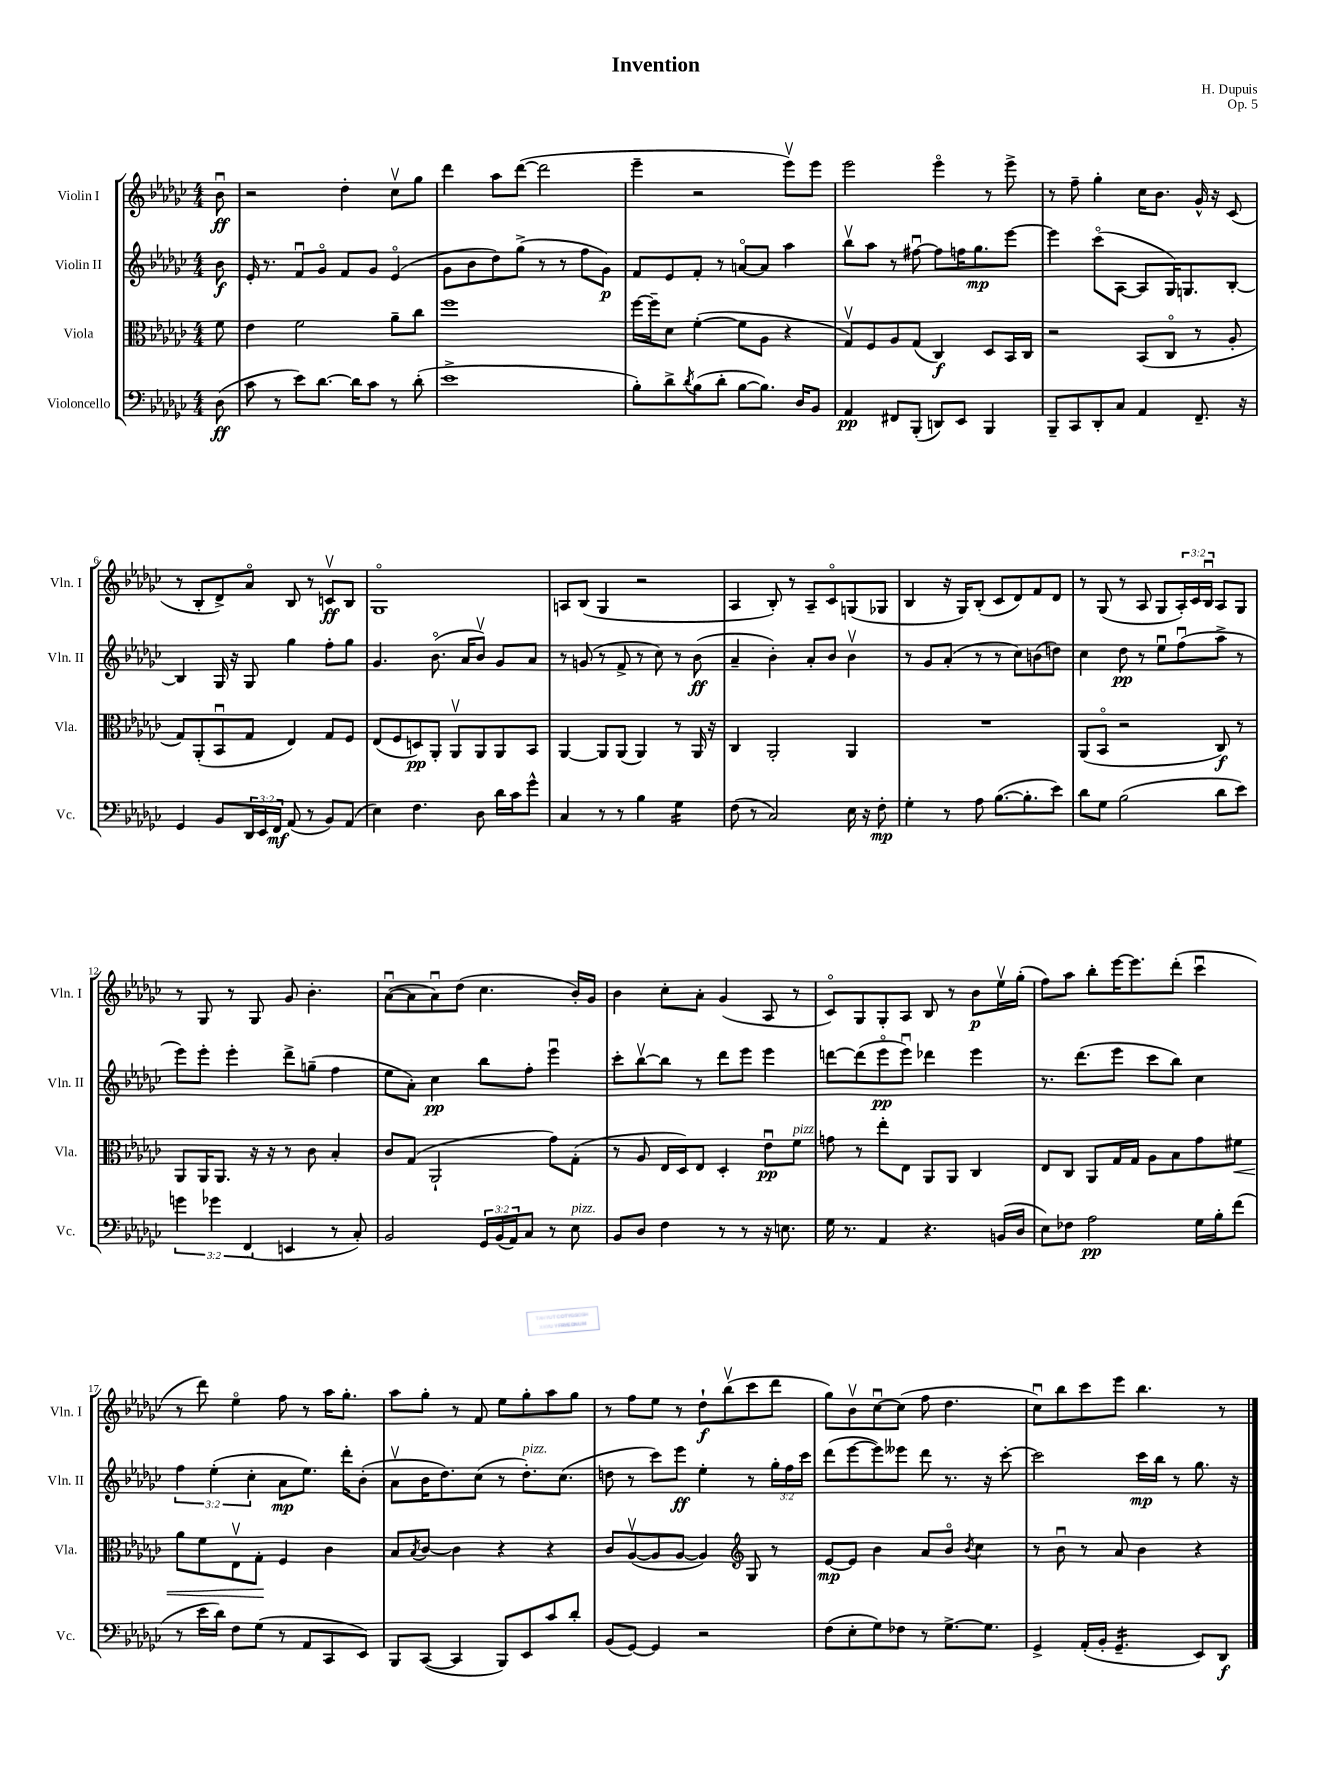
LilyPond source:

\header { title = "Invention" composer = "H. Dupuis" opus = "Op. 5" }
<<
\new StaffGroup <<
\new Staff = "s0" \with { instrumentName = "Violin I" shortInstrumentName = "Vln. I" } {
    \clef treble \key ges \major \numericTimeSignature \time 4/4 \override Staff.TupletNumber.text = #tuplet-number::calc-fraction-text \partial 8
    bes'8\downbow\ff |
    r2 des''4-. ces''8\upbow ges''8 |
    des'''4 aes''8 des'''8~( des'''2 |
    ees'''4-- r2 ees'''8\upbow) ees'''8 |
    ees'''2 ees'''4\flageolet r8 ees'''8-> |
    r8 f''8-- ges''4-. ces''16 bes'8. ges'16-^ r16 ces'8( |
    r8 bes8-. des'8->) aes'8\flageolet bes8 r8 c'8\upbow\ff bes8 |
    ges1\flageolet |
    a8 bes8( ges4 r2 |
    aes4 bes8-.) r8 aes8-- ces'8\flageolet g8( ges8 |
    bes4 r16 ges16) bes8-.( ces'8 des'8) f'8 des'8 |
    r8 ges8( r8 aes8 ges8 \tuplet 3/2 { aes16-.) ces'16 bes16\downbow } aes8 ges8 |
    r8 ges8 r8 ges8 ges'8 bes'4.-. |
    aes'8~\downbow( aes'8 aes'8\downbow) des''8( ces''4. bes'16-.) ges'16 |
    bes'4 ces''8-. aes'8-. ges'4( aes8 r8 |
    ces'8\flageolet) ges8 ges8-. aes8 bes8 r8 bes'8\p ees''16\upbow ges''16-.( |
    f''8) aes''8 bes''8-. ees'''16~ ees'''8. des'''8-.( ces'''4\downbow |
    r8 des'''8) ees''4\flageolet f''8 r8 aes''16 ges''8.-. |
    aes''8 ges''8-. r8 f'8 ees''8 ges''8-. aes''8 ges''8 |
    r8 f''8 ees''8 r8 des''8-!\f bes''8\upbow( ces'''8 des'''8 |
    ges''8) bes'8\upbow ces''8~\downbow ces''8( f''8 des''4. |
    ces''8\downbow) bes''8 ces'''8 ees'''8 bes''4. r8 \bar "|." |
}
\new Staff = "s1" \with { instrumentName = "Violin II" shortInstrumentName = "Vln. II" } {
    \clef treble \key ges \major \numericTimeSignature \time 4/4 \override Staff.TupletNumber.text = #tuplet-number::calc-fraction-text \partial 8
    bes'8\f |
    ees'16-. r8. f'8\downbow ges'8\flageolet f'8 ges'8 ees'4\flageolet( |
    ges'8 bes'8 des''8) ges''8->( r8 r8 f''8 ges'8\p) |
    f'8 ees'8 f'8-. r8 a'8~\flageolet a'8 aes''4 |
    bes''8\upbow aes''8 r8 fis''8~\downbow fis''8 f''16 ges''8.\mp ees'''8~ |
    ees'''4 ces'''8\flageolet( aes8~ aes8 ges16) g8. bes8~-. |
    bes4 ges16 r16 ges8 ges''4 f''8-. ges''8 |
    ges'4. bes'8.\flageolet( aes'16 bes'8\upbow) ges'8 aes'8 |
    r8 g'8( r8 f'8-> r8 ces''8) r8 bes'8\ff( |
    aes'4-- bes'4-.) aes'8-. bes'8 bes'4\upbow |
    r8 ges'8 aes'8-.( r8 r8 ces''8) b'8( d''8) |
    ces''4 des''8\pp r8 ees''8\downbow f''8\downbow( aes''8-> r8 |
    ees'''8) ees'''8-. ees'''4-. des'''8-> g''8--( f''4 |
    ees''8 aes'8-.) ces''4\pp bes''8 f''8-. ees'''4\downbow |
    ces'''8-. bes''8~\upbow bes''8 r8 des'''8 ees'''8 ees'''4 |
    d'''8~ d'''8( ees'''8\flageolet\pp ees'''8\downbow) des'''4 ees'''4 |
    r8. des'''8.( ees'''8 ces'''8 bes''8) ces''4 |
    \tuplet 3/2 { f''4 ees''4-.( ces''4-. } aes'8\mp ees''8.) des'''16-. bes'8-.( |
    aes'8\upbow bes'16 des''8.) ces''8( r8 des''8.-.^\markup { \italic "pizz." }) ces''8.( |
    d''8 r8 ces'''8) ees'''8\ff ees''4-. r8 \tuplet 3/2 { ges''16-. f''16 ces'''16 } |
    des'''8( ees'''8~ ees'''8) eeses'''8 des'''8 r8. r16 ces'''8~-. |
    ces'''2 ces'''16\mp bes''16 r8 ges''8. r16 \bar "|." |
}
\new Staff = "s2" \with { instrumentName = "Viola" shortInstrumentName = "Vla." } {
    \clef alto \key ges \major \numericTimeSignature \time 4/4 \partial 8
    f'8 |
    ees'4 f'2 aes'8-- ces''8 |
    f''1 |
    f''16~ f''16-- des'8 f'4~-.( f'8 aes8 r4 |
    ges8\upbow) f8 aes8 ges8( ces4\f) des8 bes,16 ces16 |
    r2 bes,8( ces8\flageolet r8 aes8-. |
    ges8) aes,8-.( bes,8\downbow ges8 ees4) ges8 f8 |
    ees8( f8 d8\pp) aes,8-. aes,8\upbow aes,8 aes,8 bes,8 |
    aes,4~ aes,8 aes,8( aes,4) r8 aes,16 r16 |
    ces4 aes,2-. aes,4 |
    R1 |
    aes,8( bes,8\flageolet r2 ces8\f) r8 |
    aes,8 aes,16 aes,8. r16 r16 r8 ces'8 bes4-. |
    ces'8 ges8( aes,2-! ges'8) ges8-.( |
    r8 aes8 ees16 des16) ees8 des4-. ees'8\downbow\pp f'8^\markup { \italic "pizz." } |
    g'8 r8 ees''8-. ees8 aes,8 aes,8 ces4 |
    ees8 ces8 aes,8 ges16 ges16 aes8 bes8 ges'8 fis'8\< |
    aes'8 f'8 ees8\upbow ges8-.\! f4 ces'4 |
    bes8 \acciaccatura { bes8 } ces'8~ ces'4 r4 r4 |
    ces'8 aes8~\upbow( aes8 aes8~ aes4) \clef treble ges8 r8 |
    ees'8~\mp ees'8 bes'4 aes'8 bes'8\flageolet \acciaccatura { bes'8 } ces''4 |
    r8 bes'8\downbow r8 aes'8 bes'4 r4 \bar "|." |
}
\new Staff = "s3" \with { instrumentName = "Violoncello" shortInstrumentName = "Vc." } {
    \clef bass \key ges \major \numericTimeSignature \time 4/4 \override Staff.TupletNumber.text = #tuplet-number::calc-fraction-text \partial 8
    des8\ff( |
    ces'8 r8 ees'8) des'8.~ des'16 ces'8 r8 des'8-.( |
    ees'1-> |
    bes8-.) des'8-> \acciaccatura { des'8 } bes8( des'8-. bes8~ bes8.) des16 bes,8 |
    aes,4\pp fis,8 bes,,8-.( d,8) ees,8 bes,,4 |
    bes,,8-- ces,8 des,8-. ces8 aes,4 f,8.-- r16 |
    ges,4 bes,8 \tuplet 3/2 { des,16 ees,16 f,16\mf } aes,8( r8 bes,8) aes,8( |
    ees4) f4. des8 des'16 ces'16 ges'8-^ |
    ces4 r8 r8 bes4 ges4:16 |
    f8( r8 ces2) ees16 r16 f8-.\mp |
    ges4-. r8 aes8 bes8.~( bes8.-. ees'8) |
    des'8 ges8 bes2( des'8 ees'8) |
    \tuplet 3/2 { g'4 ges'4 f,4( } e,4 r8 ces8-.) |
    bes,2 \tuplet 3/2 { ges,16 bes,16( aes,16) } ces8 r8 ees8^\markup { \italic "pizz." } |
    bes,8 des8 f4 r8 r8 r16 e8. |
    ges16 r8. aes,4 r4. b,16( des16 |
    ees8) fes8 aes2\pp ges16 bes16-. f'8( |
    r8 ees'16 des'16) f8 ges8( r8 aes,8 ces,8 ees,8) |
    bes,,8 ces,8~( ces,4 bes,,8) ees,8 ces'8 des'8-. |
    bes,8( ges,8~) ges,4 r2 |
    f8( ees8-. ges8) fes8 r8 ges8.~-> ges8. |
    ges,4-> aes,16-.( bes,16-. ges,4.:16-- ees,8) des,8\f \bar "|." |
}
>>
>>
